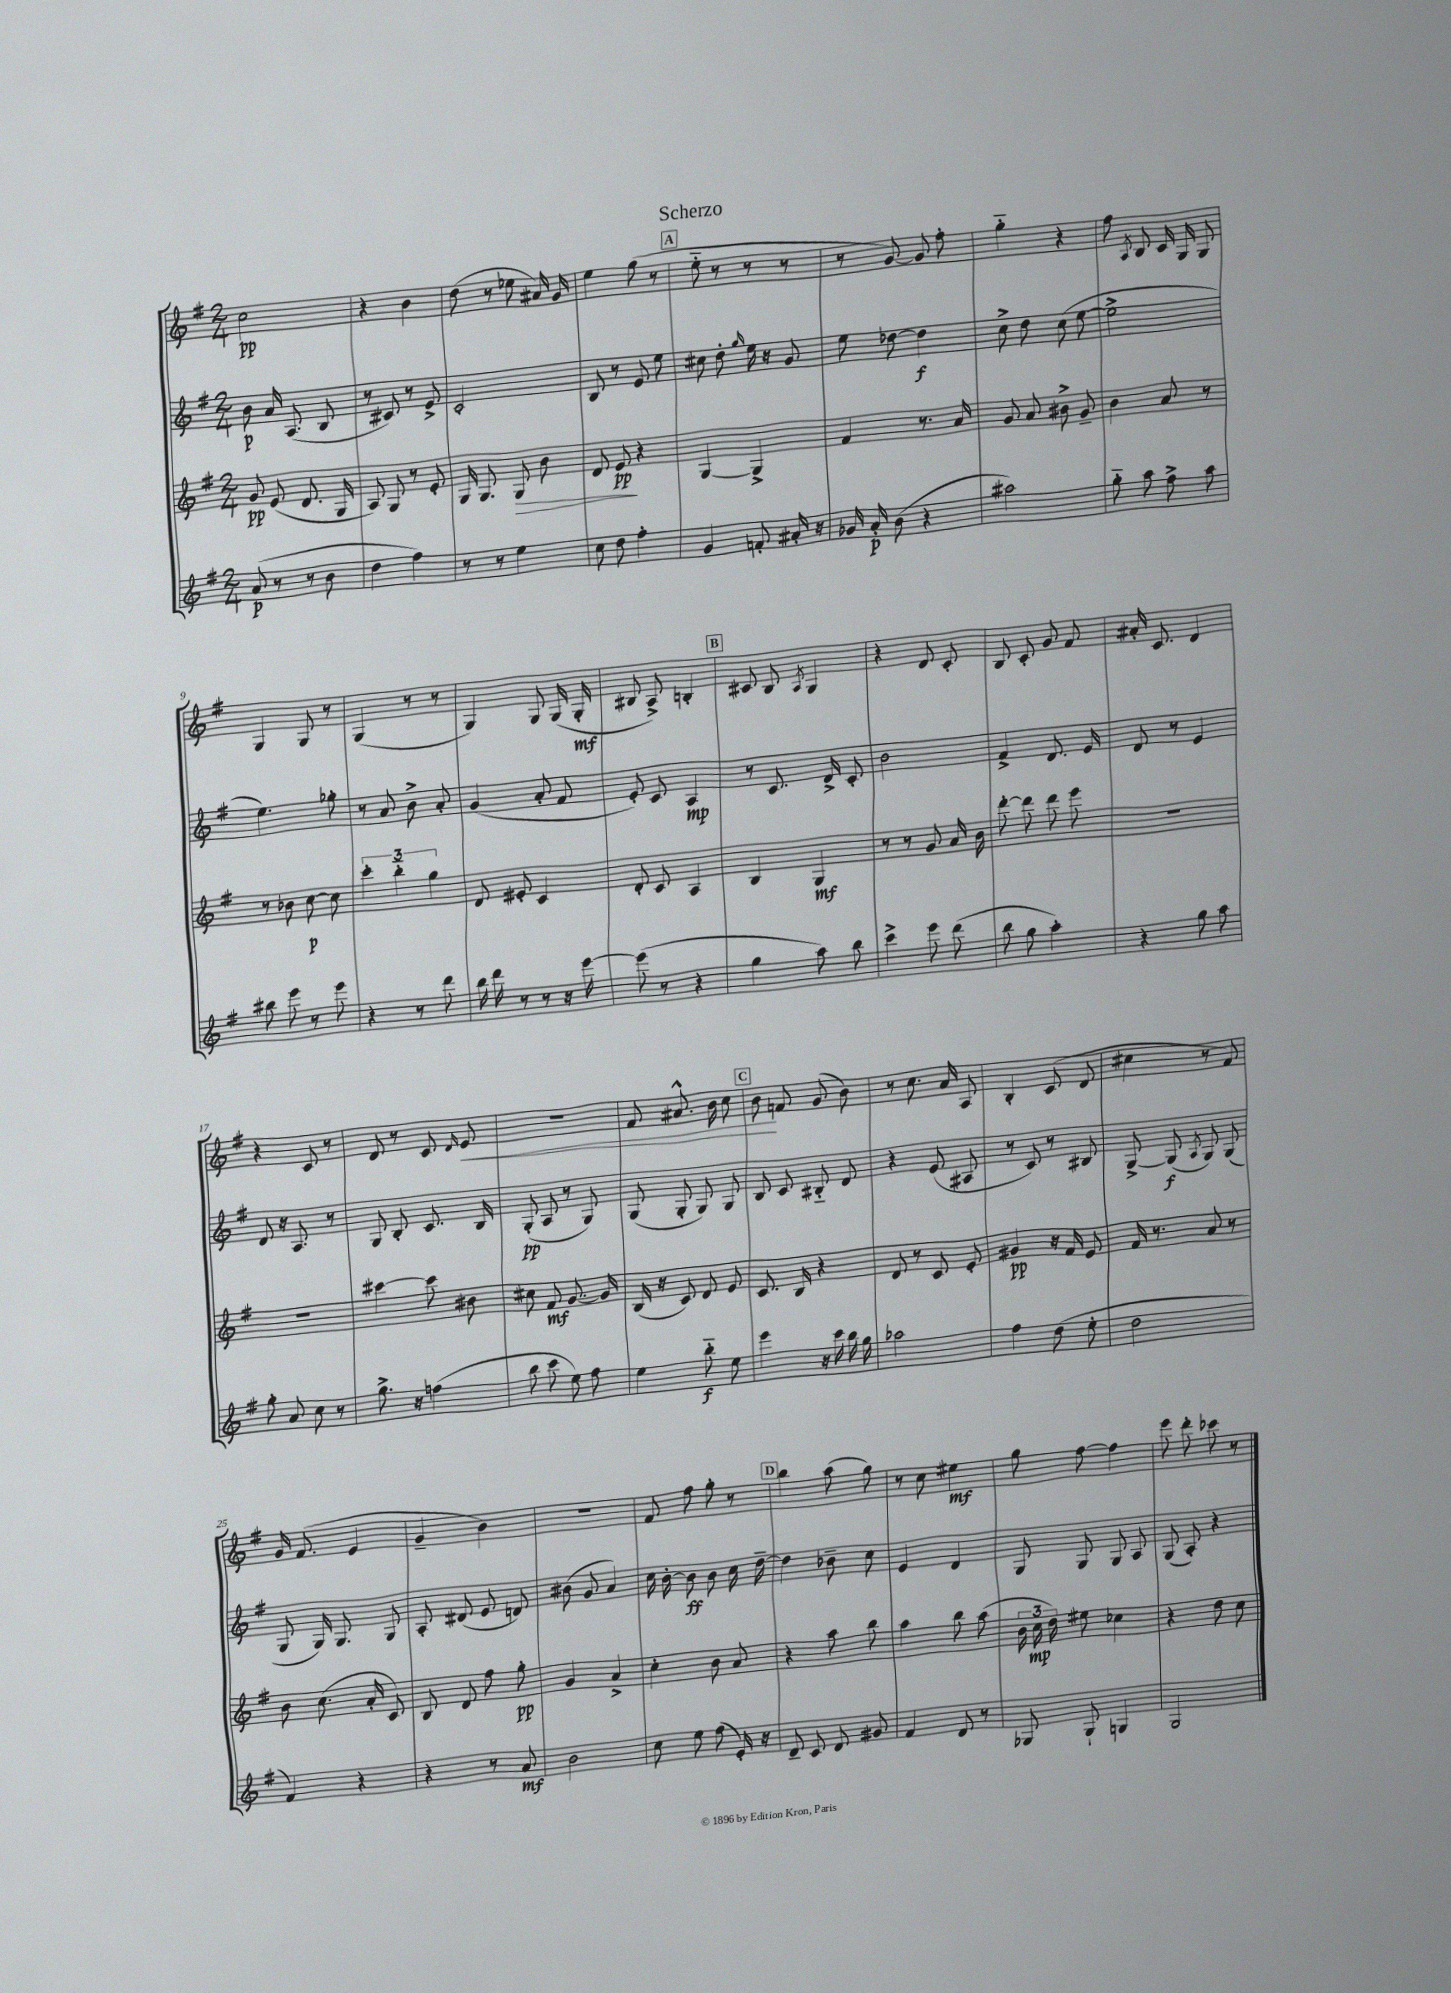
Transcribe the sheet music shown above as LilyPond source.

\header { title = "Scherzo" }
<<
\new StaffGroup <<
\new Staff = "s0" {
    \clef treble \key g \major \numericTimeSignature \time 2/4
    \autoBeamOff c''2\pp |
    r4 b'4 |
    d''8( r8 ees''8 ais'16) g'16 |
    e''4 g''8( r8 |
    \mark \markup { \box "A" } e''8-_ r8 r8 r8 |
    r8 g'8~) g'8 fis''8-. |
    g''4-_ r4 |
    fis''8 \acciaccatura { a8 } b8 c'16 g16 g8 |
    g4 g8 r8 |
    g4( r8 r8 |
    g4) g8 g16( g16-.\mf |
    bis8 a8->) b4-. |
    \mark \markup { \box "B" } cis'8 b8 \acciaccatura { a8 } g4 |
    r4 d'8 c'8-. |
    b8 c'8-. g'8 fis'8 |
    ais'16-. c'8. d'4 |
    r4 c'8 r8 |
    d'8 r8 c'8 \grace { d'16 } e'8\< |
    r2 |
    fis'8 ais'8.-^ b'16 c''8 |
    \mark \markup { \box "C" } b'8\! f'8 g'8( b'8) |
    r8 c''8. a'16 a8 |
    b4-. c'8( d'8 |
    cis''4 r8 fis'8) |
    g'16 fis'8.( e'4 |
    g'4-- b'4) |
    R2 |
    fis'8 fis''8 g''8-. r8 |
    \mark \markup { \box "D" } b''4 a''8( g''8) |
    r8 c''8 eis''4\mf |
    g''8 fis''8~ fis''4 |
    e'''8 d'''8-. ces'''8 r8 \bar "|." |
}
\new Staff = "s1" {
    \clef treble \key g \major \numericTimeSignature \time 2/4
    \autoBeamOff b'8\p a'16 a8.( b8 |
    r8 cis'8) r8 e'8-> |
    c'2-. |
    b8 r8 e'8 e''8 |
    \mark \markup { \box "A" } cis''8 d''8-. \grace { g''16 } e''16 r16 g'8 |
    e''8 des''8~ des''4\f |
    c''8-> d''8 c''8( e''8~ |
    e''2-> |
    e''4.) ges''8-. |
    r8 a'8 b'8-> a'8-. |
    g'4( a'8-. fis'8 |
    e'8-.) c'8 a4\mp |
    \mark \markup { \box "B" } r8 c'8. d'16-> c'8-. |
    b'2 |
    fis'4-> d'8. e'16 |
    d'8 r8 e'4 |
    d'8 r16 a8. r8 |
    g8 b8-. c'8. b16 |
    g8-.\pp( a8 r8 g8) |
    g8( g8-. g8) g8 |
    \mark \markup { \box "C" } b8 c'8 bis8-_ d'8 |
    r4 e'8( ais8 |
    r8 c'8) r8 bis8 |
    g8~-> g8\f( \acciaccatura { a8 } g8) g8( |
    g8 g16) g8. g8 |
    a8-. dis'8( e'8 d'8) |
    bis'8( g'8 a'4) |
    c''16 b'16~-. b'8\ff b'8 c''16 d''16~-- |
    \mark \markup { \box "D" } d''4 bes'8-- c''8 |
    e'4 d'4 |
    g8 g8 g8 a8 |
    g8( a8-.) r4 \bar "|." |
}
\new Staff = "s2" {
    \clef treble \key g \major \numericTimeSignature \time 2/4
    \autoBeamOff g'8\pp e'8( d'8. g16 |
    a8) g8 r8 e'8-. |
    g16 g8. g8\> b'8 |
    d'8 e'8\pp\! r4 |
    \mark \markup { \box "A" } g4~ g4-> |
    fis'4 r8. a'16 |
    g'8 a'8 bis'8-> g'8-- |
    b'4 a'8 r8 |
    r8 bes'8 c''8~\p c''8 |
    \tuplet 3/2 { c'''4-. b''4-_ g''4 } |
    d'8 eis'8-. c'4 |
    d'8-. c'8 a4 |
    \mark \markup { \box "B" } b4 g4\mf |
    r8 r8 g'8 a'16 b'16 |
    d'''8~-. d'''8 d'''8 e'''8 |
    R2 |
    R2 |
    cis'''4~ cis'''8 bis'8 |
    cis''8 fis'8\mf g'8.~ g'16 |
    b16( r16 c'8) d'8 e'8 |
    \mark \markup { \box "C" } c'8. b16 r4 |
    d'8 r8 c'8 e'8-. |
    gis'4\pp r16 fis'16 e'8 |
    fis'16 r8. a'8 r8 |
    b'8 c''8.( a'16-. c'8) |
    b8 d'8 fis''8 g''8-.\pp |
    g'4 a'4-> |
    c''4-. b'8 a'8 |
    \mark \markup { \box "D" } r4 a''8 b''8 |
    a''4 b''8 a''8( |
    \tuplet 3/2 { b'16 c''16\mp d''16) } eis''8 ces''4 |
    r4 d''8 c''8 \bar "|." |
}
\new Staff = "s3" {
    \clef treble \key g \major \numericTimeSignature \time 2/4
    \autoBeamOff a'8\p( r8 r8 b'8 |
    d''4 fis''4) |
    r8 r8 e''4 |
    c''8 d''8 fis''4-. |
    \mark \markup { \box "A" } g'4 f'8-. ais'16-. r16 |
    ges'16 a'16-.\p b'8( r4 |
    ais''2) |
    g''8-_ a''8 fis''8-> a''8 |
    bis''8 e'''8 r8 e'''8 |
    r4 r8 d'''8 |
    b''16 d'''16 r8 r8 r16 e'''16~ |
    e'''8( r8 r4 |
    \mark \markup { \box "B" } g''4 a''8) b''8 |
    c'''4-> e'''8 d'''8( |
    b''8 g''8 a''4-.) |
    r4 g''8 a''8 |
    g''8-. a'8 c''8 r8 |
    g''8.-> r16 f''4( |
    b''8 c'''8 e''8) fis''8 |
    e''4 b''8-_\f e''8 |
    \mark \markup { \box "C" } e'''4 r16 c'''16 b''16 g''16 |
    aes''2 |
    fis''4 d''8( e''8-. |
    d''2 |
    fis'4) r4 |
    r4 r8 a'8\mf |
    b'2 |
    c''8 e''8 fis''8( e'16-.) r16 |
    \mark \markup { \box "D" } d'8-- c'8 d'8 gis'8 |
    fis'4 d'8 r8 |
    ges8 ges8-! g4 |
    g2 \bar "|." |
}
>>
>>
